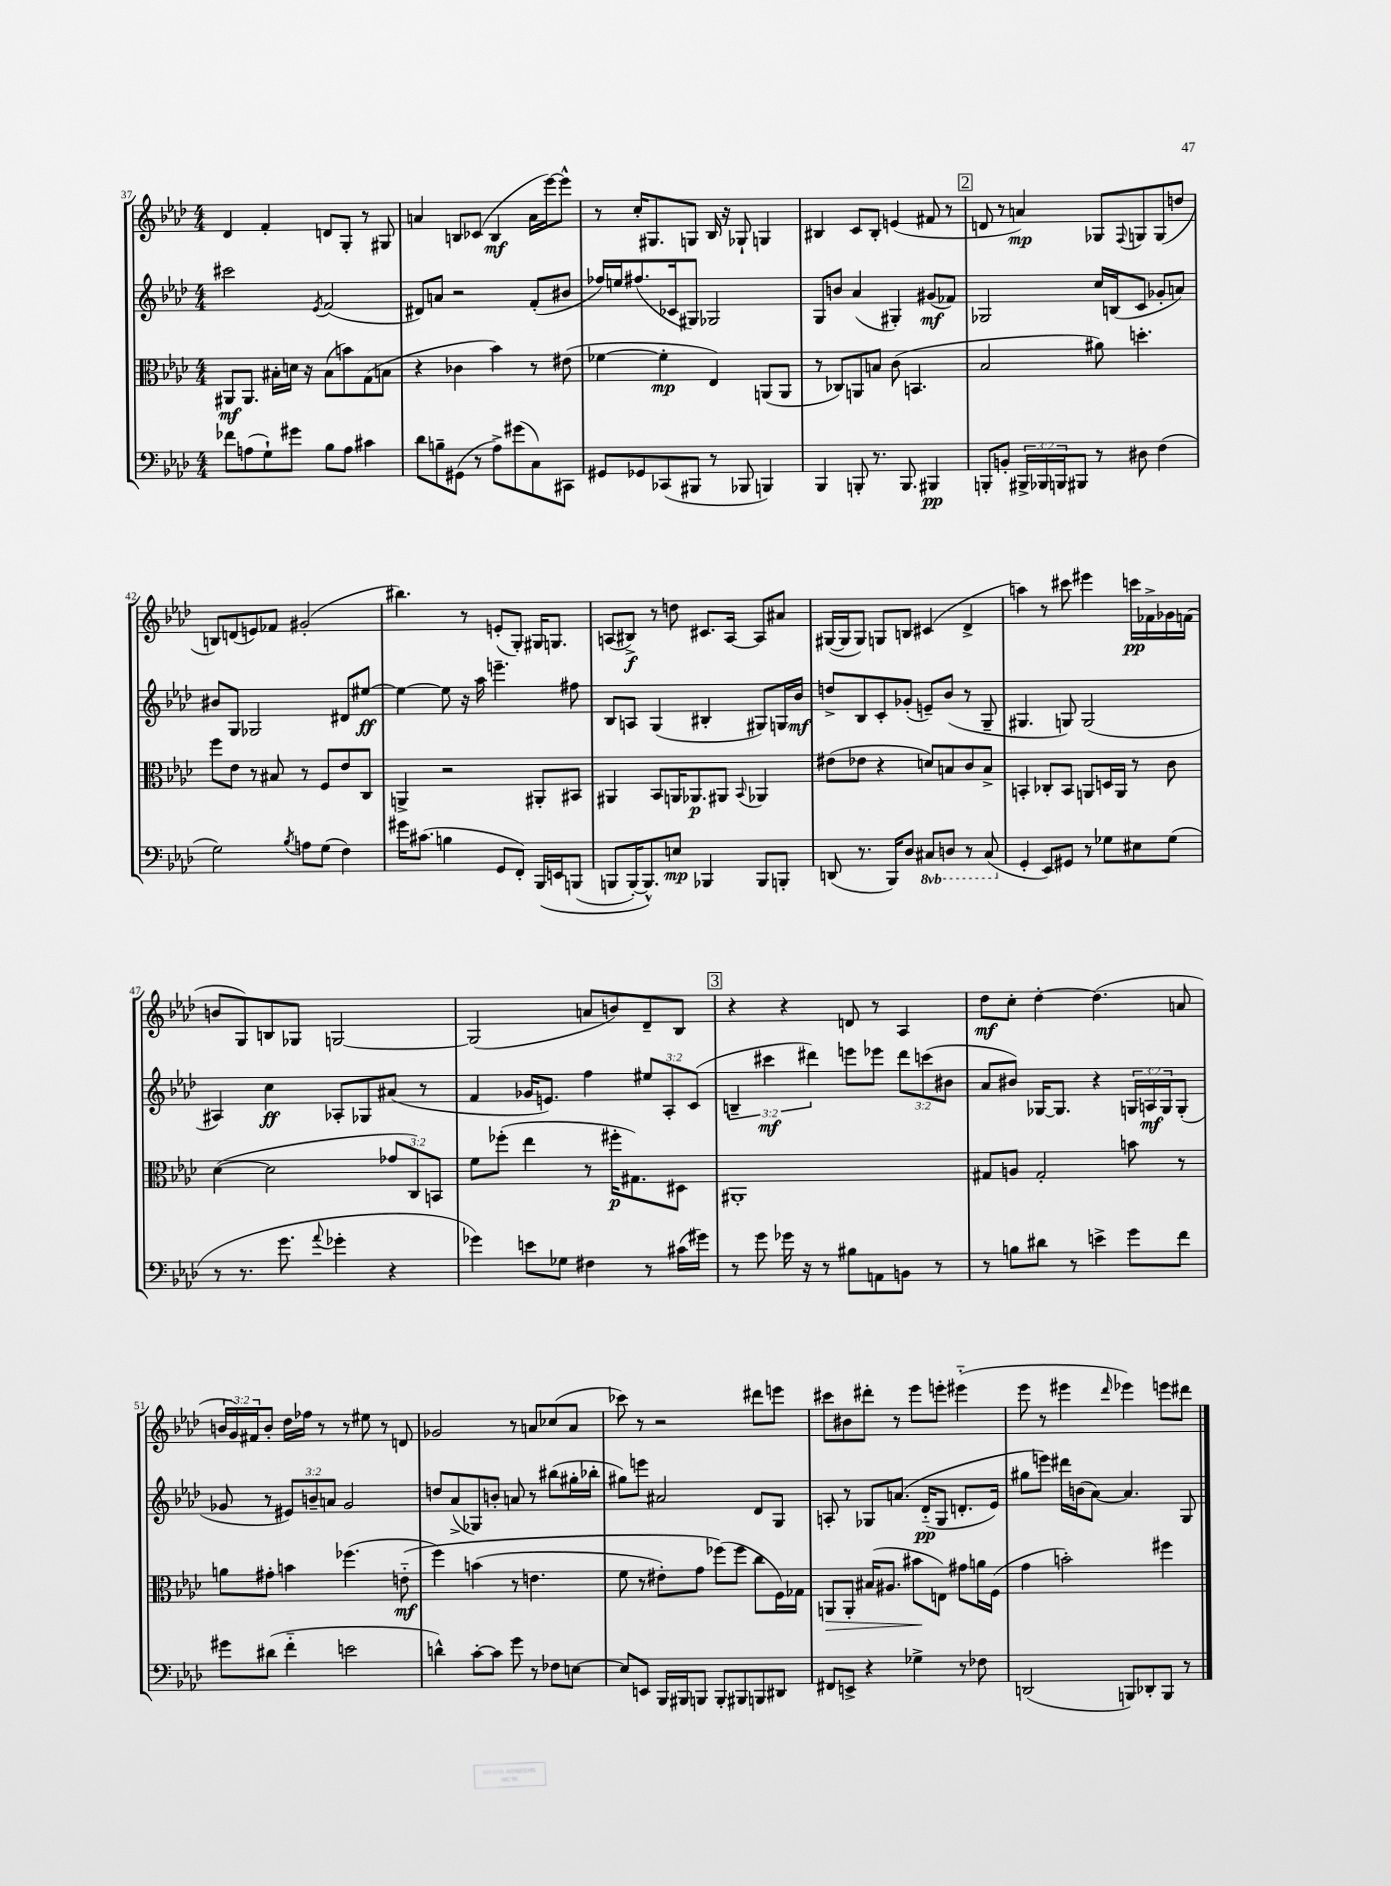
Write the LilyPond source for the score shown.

<<
\new StaffGroup <<
\new Staff = "s0" {
    \clef treble \key aes \major \numericTimeSignature \time 4/4 \override Staff.TupletNumber.text = #tuplet-number::calc-fraction-text
    des'4 f'4-. d'8 g8-. r8 gis8 |
    a'4 b8 ces'8( b4\mf a'16 ees'''16~) ees'''8-^ |
    r8 c''16-. gis8. g8 bes16 r16 ges8-! g4 |
    bis4 c'8 bis8-. e'4( fis'8 r8 |
    \mark \markup { \box "2" } d'8 r8 a'4\mp) ges8 \appoggiatura { f8 } g8 g8( d''8 |
    b8) d'8( e'8) fes'8 gis'2-.( |
    bis''4.) r8 e'8-.( g8-.) gis16 g8. |
    a8( bis8->\f) r8 d''8 cis'8. a16~ a8 ais'8 |
    gis16~( gis16 gis8) g8 b8 cis'4( des'4-> |
    a''4) r8 cis'''8 eis'''4 c'''16\pp fes'16-> ges'16 f'16( |
    b'8 g8) b8 ges8 g2~ |
    g2( a'8 b'8) des'8-- bes8 |
    \mark \markup { \box "3" } r4 r4 d'8 r8 aes4 |
    des''8\mf c''8-. des''4~-. des''4.( a'8 |
    \tuplet 3/2 { b'16 g'16) fis'16 } b'8-. des''16 fes''16 r8 r8 eis''8 r8 d'8 |
    ges'2 r8 a'8 ces''8( a'8 |
    ces'''8) r8 r2 dis'''8 e'''8 |
    cis'''8 bis'8 dis'''8-. r8 ees'''8 e'''8-. eis'''4-_( |
    ees'''8 r8 eis'''4 \grace { des'''16 } ees'''4) e'''8 dis'''8 \bar "|." |
}
\new Staff = "s1" {
    \clef treble \key aes \major \numericTimeSignature \time 4/4 \override Staff.TupletNumber.text = #tuplet-number::calc-fraction-text
    cis'''2 \acciaccatura { ees'8 } f'2( |
    dis'8) a'8 r2 f'8-.( bis'8 |
    fes''16) e''16 fis''8.( ces'16 gis8) ges2 |
    g8 b'8 aes'4( gis4-.) gis'8\mf( fes'8) |
    \mark \markup { \box "2" } ges2 c''16 b16( c'8 ges'8-. a'8) |
    bis'8 g8 ges2 dis'8 eis''8~\ff |
    eis''4~ eis''8 r16 aes''16 e'''4.-- fis''8 |
    bes8 a8 g4( bis4-. gis8) g16 bes'16\mf |
    d''8-> bes8 c'8-. ges'8-.( e'8--) bes'8( r8 g8-- |
    gis4. g8) g2( |
    ais4) c''4\ff aes8-. ges8 ais'8( r8 |
    f'4 ges'16 e'8.) f''4 \tuplet 3/2 { eis''8 aes8-. c'8( } |
    \mark \markup { \box "3" } \tuplet 3/2 { b4-- cis'''4\mf dis'''4) } e'''8 ees'''8 \tuplet 3/2 { dis'''8 c'''8( bis'8 } |
    aes'8 bis'8) ges16~ ges8. r4 \tuplet 3/2 { g16 a16\mf g16 } g8-.( |
    ges'8 r8 \tuplet 3/2 { eis'8) b'8-- a'8 } ges'2 |
    d''8 aes'8->( ges8) b'8-. a'8 r8 bis''8( gis''16-. bes''16-. |
    gis''8) e'''8 ais'2 des'8 g8 |
    a8-. r8 ges8 a'8.\( des'16-_\pp( ges8 d'8.-. ees'16) |
    gis''8 e'''8\) dis'''16 b'16( aes'8~) aes'4. g8 \bar "|." |
}
\new Staff = "s2" {
    \clef alto \key aes \major \numericTimeSignature \time 4/4 \override Staff.TupletNumber.text = #tuplet-number::calc-fraction-text
    ais,8\mf ais,8. bis16-. d'16 r16 bis8( b'8) g8( b8 |
    r4 ces'4 bes'4) r8 eis'8( |
    fes'4~ fes'4-.\mp ees4) a,8( a,8 |
    r8 ces8) a,8 b8 c'8( b,4. |
    \mark \markup { \box "2" } bes2 ais'8) d''4.-. |
    f''8 ees'8 r8 bis8 r8 f8 ees'8 c8 |
    a,4-> r2 ais,8-. bis,8 |
    ais,4 bes,8 a,16 aes,8.\p ais,8 \appoggiatura { bes,8 } aes,4 |
    eis'8( ees'8 r4 d'8) b8 c'8 b8-> |
    b,4-. ces8-. b,8 a,8 d16 a,16 r8 c'8 |
    des'4~( des'2 \tuplet 3/2 { ges'8 c8) b,8 } |
    f'8 fes''8-.( ees''4 r8 fis''16-.\p gis8.) dis8 |
    \mark \markup { \box "3" } ais,1-. |
    gis8 a8 gis2-. b'8 r8 |
    a'8 gis'8-. b'4 fes''4.( e'8-_\mf\( |
    f''4) b'4( r8 e'4. |
    f'8 r8 eis'8-.) g'8 fes''8(\) fes''8 c''8 f16) ges16 |
    a,8\> a,8-. bis16( ais8. bis'8\! e8) gis'8 a'16 f16( |
    g'4 b'2-.) fis''4 \bar "|." |
}
\new Staff = "s3" {
    \clef bass \key aes \major \numericTimeSignature \time 4/4 \override Staff.TupletNumber.text = #tuplet-number::calc-fraction-text \set Staff.ottavationMarkups = #ottavation-simple-ordinals
    fes'8 a8( g8-!) gis'8 bes8 a8 cis'4 |
    des'8 b8-- gis,8( r8 aes8->) gis'8( c8) cis,8 |
    gis,8 ges,8 ces,8( bis,,8 r8 bes,,8 b,,4) |
    bes,,4 b,,8-. r8. b,,8. bis,,4\pp |
    \mark \markup { \box "2" } b,,8-. b,8-. \tuplet 3/2 { bis,,16-> bes,,16 b,,16 } bis,,8 r8 dis8 f4( |
    g2) \acciaccatura { bes8 } a8 g8( f4) |
    gis'16 cis'8.( b4 g,8 f,8-.) bes,,16\( e,16 b,,8( |
    b,,8 b,,16~-.) b,,8.-^\) e8\mp bes,,4 bes,,8 b,,8-. |
    d,8( r8. bes,,16) des8 \ottava #-1 cis,8 d,!8 r8 cis,8( \ottava #0 |
    g,4-. ees,8) gis,8 r8 ges8 eis8 ges8( |
    r8 r8. g'8. \appoggiatura { aes'8 } ges'4-. r4 |
    ges'4) e'8 ges8 fis4 r8 cis'16( gis'16) |
    \mark \markup { \box "3" } r8 g'8 ges'16 r16 r8 bis8 a,8 b,8 r8 |
    r8 b8 dis'8 r8 e'4-> g'8 f'8 |
    gis'8 dis'8( f'4-_ e'2 |
    d'4-^) c'8~-. c'8 g'8 r8 fes8 e8~ |
    e8 e,8 bes,,16 bis,,16 b,,8 b,,8-. bis,,8 b,,8 dis,8 |
    fis,8 e,8-> r4 ges4-> r8 fes8 |
    d,2( b,,8) des,8-. b,,8 r8 \bar "|." |
}
>>
>>
\layout { \context { \Score currentBarNumber = #37 } }
